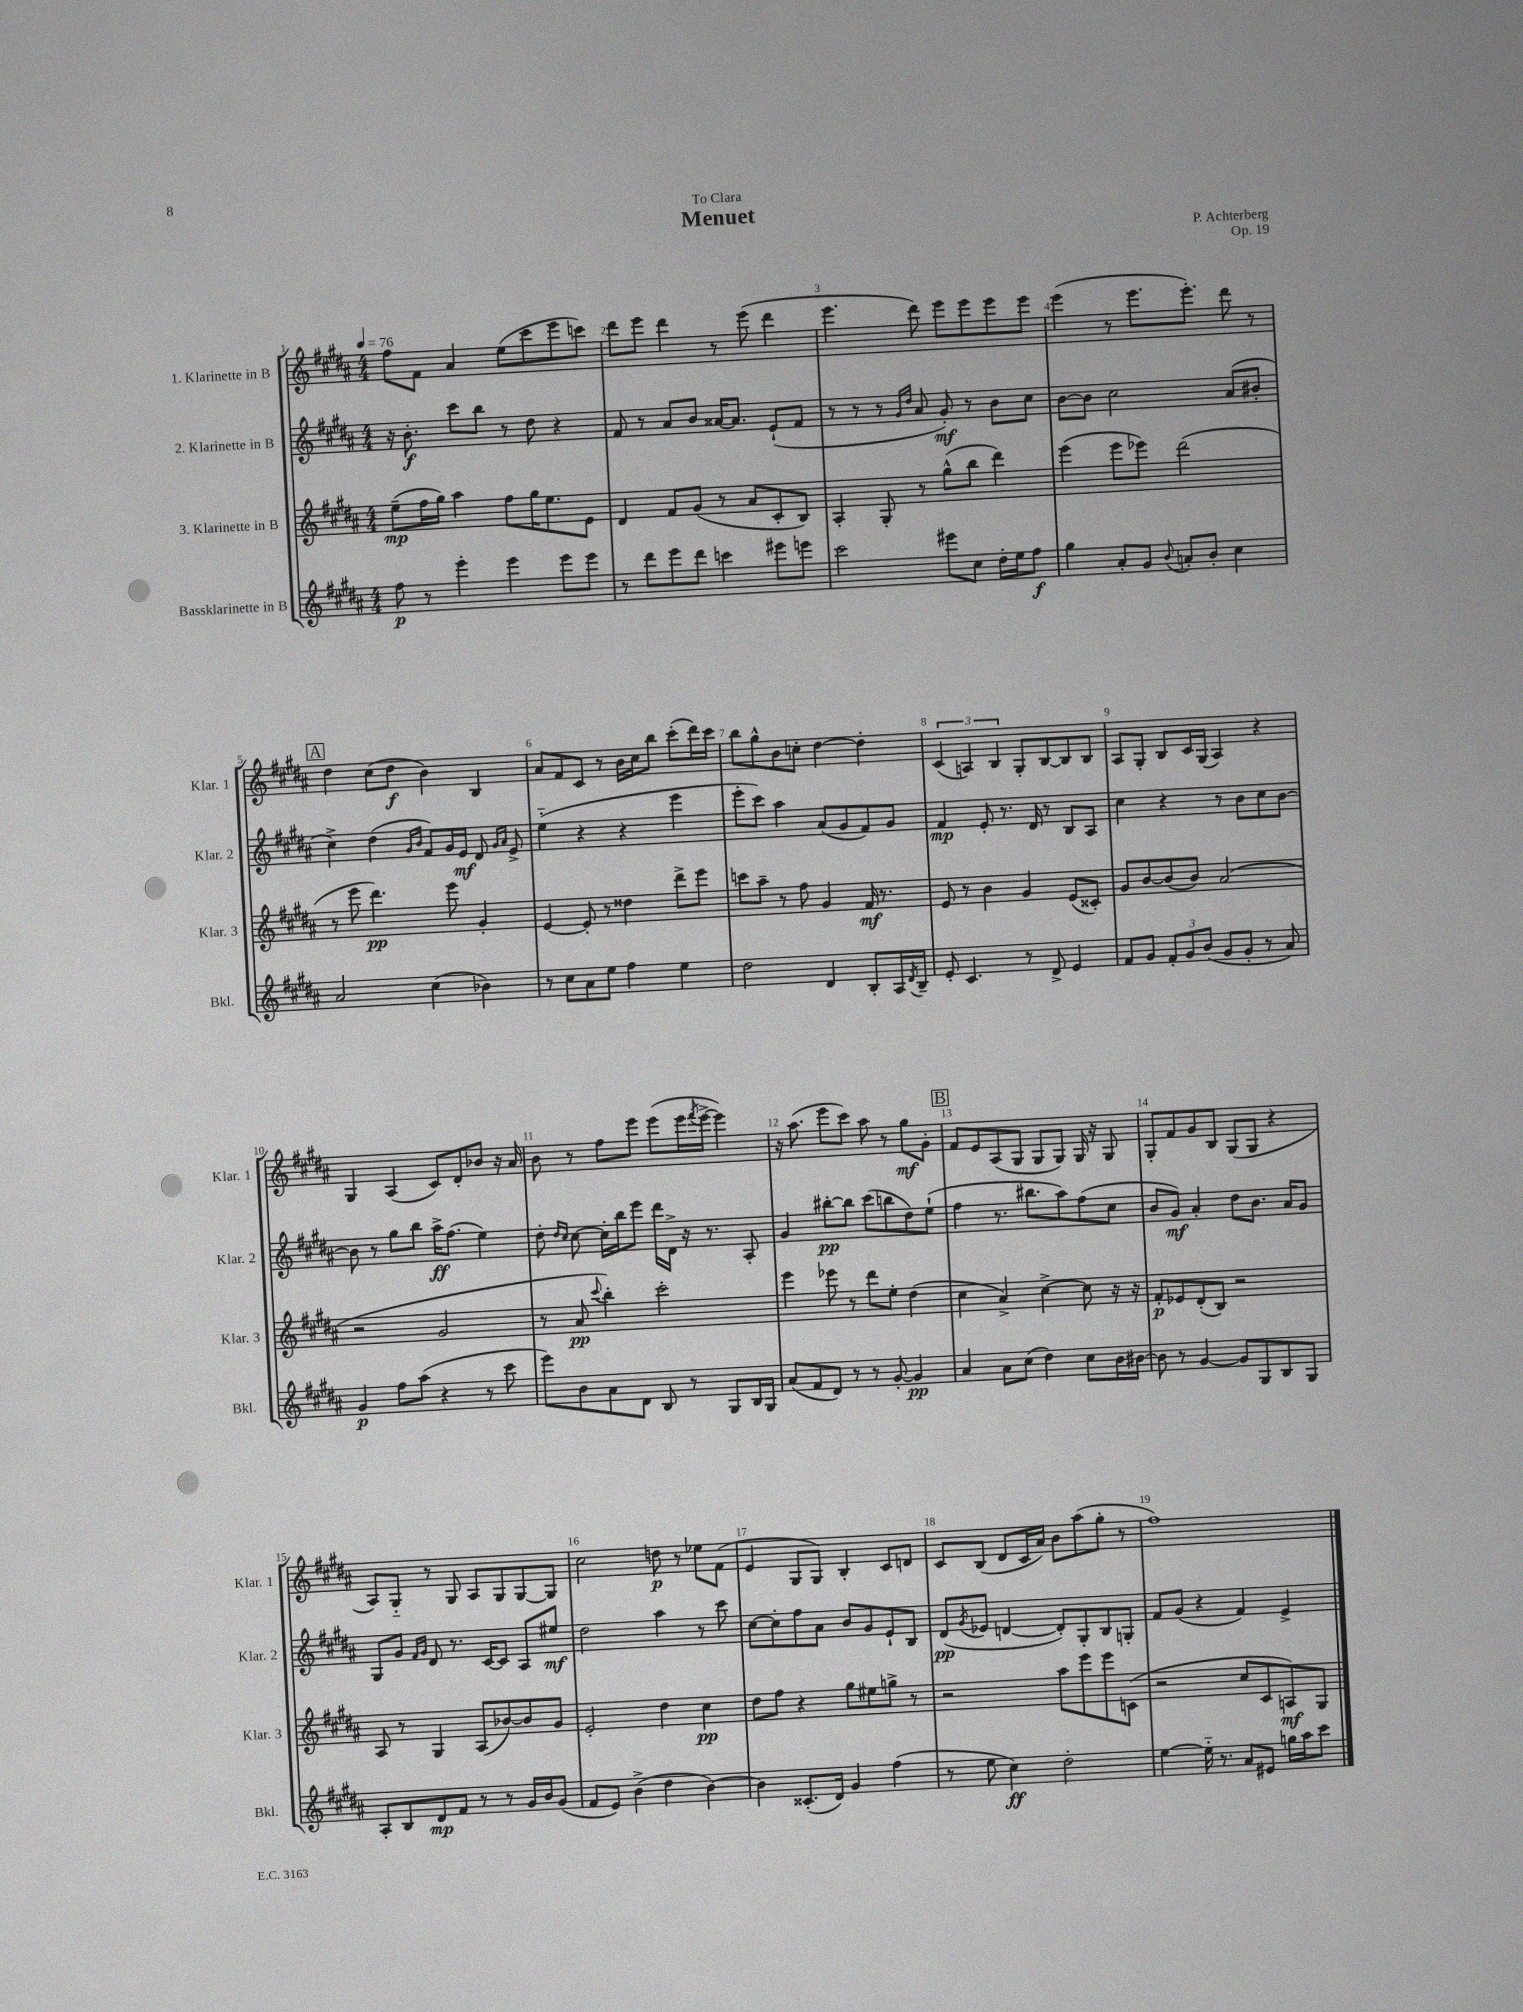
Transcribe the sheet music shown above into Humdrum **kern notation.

**kern	**kern	**kern	**kern
*staff4	*staff3	*staff2	*staff1
*clefG2	*clefG2	*clefG2	*clefG2
*k[f#c#g#d#a#]	*k[f#c#g#d#a#]	*k[f#c#g#d#a#]	*k[f#c#g#d#a#]
*M4/4	*M4/4	*M4/4	*M4/4
*MM76	*MM76	*MM76	*MM76
8ff#\	(8ee~\L	16r	8ff#\L
.	.	8.b'\	.
8r	16ff#\L	.	8f#\J
.	16gg#\JJ)	.	.
4eee'\	4aa#\	8ccc#\L	4a#/
.	.	8bb\J	.
4eee\	8ff#\L	8r	(8ee\L
.	16gg#\K	8dd#\	8ccc#\
.	8.ee\	.	.
8eee\L	.	4r	8eee\
8eee\J	8e\J	.	8ccc\J)
=	=	=	=
8r	4d#/	8f#/	8ddd#\L
8ddd#\L	.	8r	8eee\J
8eee\	8f#/L	8a#/L	4ddd#\
8ddd#\J	(8g#/J	8b/J	.
4ccc\	8r	[16a##/LK	8r
.	.	8.a##/]J	.
.	8a#/L	.	(8eee\
8eee#\L	8c#'/	(8e`/L	4ddd#\
8eee\J	8B/J)	8f#/J	.
=	=	=	=
2ccc#\	4A#'/	8r	4.eee\
.	.	8r	.
.	8G#'/	8r	.
.	.	16qqg#/LL	.
.	.	16qqdd#/JJ	.
.	8r	8a#/	8ddd#\)
8eee#\L	(8gg#^^\L	8g#'/)	8eee\L
8cc#\J	8bb\J	8r	8eee\
16dd#'\LL	4ddd#\)	8b\L	8eee\
16ee\J	.	.	.
8ff#\J	.	8cc#\J	8eee\J
=	=	=	=
4gg#\	(4eee\	[8b\L	(4eee\
.	.	8b\]J	.
8a#'/L	8eee\L	2cc#\	8r
8g#/J	8eee-\J)	.	8.eee\L
8qqb/	.	.	.
8a'/L	(2ddd#\	.	.
.	.	.	8.eee'\J)
8b'/J	.	.	.
4cc#\	.	(8a#/L	8ddd#\
.	.	8b#'/J	8r
=	=	=	=
2a#/	8r	4cc#^\)	4dd#\
.	8eee\	.	.
.	4.ddd#\)	(4dd#\	(8cc#\L
.	.	.	8dd#\J
.	.	16qqg#/LL	.
.	.	16qqb/JJ	.
(4cc#\	.	8f#/L)	4b\)
.	8eee\	16g#/L	.
.	.	16e/JJ	.
4b-\)	4g#'/	8d#/	4B/
.	.	16qqg#/LL	.
.	.	16qqa#/JJ	.
.	.	8e^/	.
=	=	=	=
8r	[4e/	(4ee'~\	8a#/L
8cc#\L	.	.	8f#/
8a#\	8e'/]	4r	8c#/J
8ee\J	8r	.	8r
4ff#\	4dd##\	4r	16b\LL
.	.	.	16cc#\J
.	.	.	8bb\J
4ee\	8ddd#^\L	4eee\	(8ccc#'\L
.	8eee\J	.	16ddd#\L)
.	.	.	16ccc#\JJ
=	=	=	=
2dd#\	8ccc\L	8eee'\L	8bb\L
.	8aa#~\J	8ccc#\J)	8gg#^^\
.	8r	4aa#\	8b\
.	8ff#\	.	8cc'\J
4d#/	4g#/	(8a#/L	[4dd#\
.	.	8g#/	.
8B'/L	16f#/	8f#/)	4dd#'\]
.	8.r	.	.
16A#/L	.	8g#/J	.
8qd#/	.	.	.
16B~/JJ	.	.	.
=	=	=	=
8e'/	8e/	4f#/	(6c#/
4.c#/	8r	.	.
.	.	.	6A/)
.	4b\	8e'/	.
.	.	.	6B/
.	.	8.r	.
8r	4g#/	.	8G#'/L
.	.	16d#/	.
8d#^/	.	8r	[8B/
4e/	(8e/L	8B/L	8B/]
.	8c##'/J)	8A#/J	8B/J
=	=	=	=
8f#/L	8g#/L	4cc#\	8A#/L
8g#/J	[8b/	.	8G#'/J
12f#'/L	(8b/]	4r	8B/L
12g#/	.	.	.
.	8b/J)	.	16c#/L
(12b/J	.	.	.
.	.	.	(16G#/JJ
8g#/L	(2a#/	8r	4A#/)
8g#'/J	.	8b\L	.
8r	.	8cc#\	4r
8a#/)	.	[8b\J	.
=	=	=	=
4g#/	2r	8b\]	4G#/
.	.	8r	.
8ff#\L	.	8gg#\L	(4A#/
(8aa#\J	.	8bb\J	.
4r	2g#/	16aa#^\LK	8c#/L)
.	.	(8.ff#\J	.
.	.	.	8d#'/
8r	.	4ee\)	8b-/J
8ccc#\	.	.	16r
.	.	.	16a#/
=	=	=	=
8eee\L)	8r	8dd#'\	8b\
.	.	16qqdd#/LL	.
.	.	16qqcc#/JJ	.
8b\	8a#/	[8cc#\	8r
.	8qqccc#/	.	.
8a#\	4bb'\)	16cc#'\]LL	8ff#\L
.	.	16bb\J	.
8d#\J	.	8eee\J	8eee\J
8B/	2ccc#'\	16ddd#\LL	(8eee\L
.	.	16d#^\JJ	.
8r	.	16r	16eee\L
.	.	.	8qfff#/
.	.	8.r	[16eee^\JJ
8G#/L	.	.	4eee\])
16B/L	.	8A#'/	.
16G#/JJ	.	.	.
=	=	=	=
(8a#/L	4eee\	4g#/	16r
.	.	.	(8.aa#\
8f#/	.	.	.
8d#/J)	8eee-\	[8bb#'\L	8eee\L
8r	8r	8bb#\]J	8ccc#\J)
8r	8ddd#\L	(8ccc#\L	8aa#\
[8g#'/	8ee'\J	8bb\	8r
4g#/]	(4dd#\	8dd#\)	8gg#\L
.	.	(8ee`\J	8g#'\J
=	=	=	=
4a#/	4cc#\	4ff#\	8f#/L
.	.	.	8e/
8a#\L	4a#^/)	8.r	(8A#/
(8cc#\J	.	.	8G#/J
.	.	8.bb#\L	.
4dd#\)	[4cc#^\	.	8G#/L
.	.	8aa#\)	8G#/J)
8cc#\L	8cc#\]	(8ff#\	16G#/
.	.	.	16r
16b\L	16r	8cc#\J	8G#/
[16b#\JJ	16r	.	.
=	=	=	=
8b#\]	8f#'/L	8b/L	8G#'/L
8r	8e-/	8g#/J)	8f#/
[4g#/	(8d#'/	4a#'/	8g#/
.	8B/J)	.	8B/J
8g#/]L	2r	8dd#\L	(8G#/L
8G#/	.	8.b\J	8G#/J
8B/	.	.	4r
.	.	16a#/LK	.
8G#/J	.	8g#/J	.
=	=	=	=
8A#'/L	8A#/	8G#/L	8A#/L)
8B/	8r	8g#/J	8G#'~/J
.	.	16qqf#/LL	.
.	.	16qqg#/JJ	.
8d#/	4G#/	8d#/	8r
8f#/J	.	8.r	8G#/
8r	(8A#/L	.	8A#/L
.	.	[16c#/LK	.
8r	[8b-/)	8c#/]J	8G#/
16g#/LL	8b-/]	8A#/L	[8G#/
16b/J	.	.	.
(8g#/J	8g#/J	8ee#/J	8G#/]J
=	=	=	=
8f#/L	2e'/	2dd#\	2cc#\
8e/J)	.	.	.
(4b^\	.	.	.
4dd#\	4dd#\	4aa#\	8dd\
.	.	.	8r
[4b\)	4cc#\	8r	8ee-\L
.	.	8ccc#\	(8f#\J
=	=	=	=
4b\]	8dd#\L	[8cc#\L	4e/
.	8ff#\J	8cc#'\]	.
(8.c##'/L	4r	8ff#\	8G#/L
.	.	8a#\J	8G#/J)
16d#/Jk)	.	.	.
4g#/	8gg#\L	8b/L	4B'/
.	8ee#\	8g#/	.
(4ff#\	8gg^\J	8e`/	8c#/L
.	8r	8B/J	8d/J
=	=	=	=
8r	2r	(8d#/L	8c#/L
.	.	8qg#/	.
8ee\	.	8e-/J	(8B/J
4cc#\)	.	[4d/	8d#/L
.	.	.	16c#/L
.	.	.	16a#/JJ)
2dd#'\	8aa#\L	8d'/]L)	8b\L
.	8eee\	8G#'/	(8aa#\
.	8eee\	8B/	8gg#'\J
.	(8c\J	8G'/J	8r
=	=	=	=
[4ee\	2r	8f#/L	1ff#)
.	.	(8g#/J	.
16ee'~\]	.	4r	.
8.r	.	.	.
8a#/L	8cc#/L	4f#/)	.
8e#/J	8c#/	.	.
16gg\LL	8A/)	4e^/	.
16aa#\J	.	.	.
8ccc#\J	8G#/J	.	.
==	==	==	==
*-	*-	*-	*-
